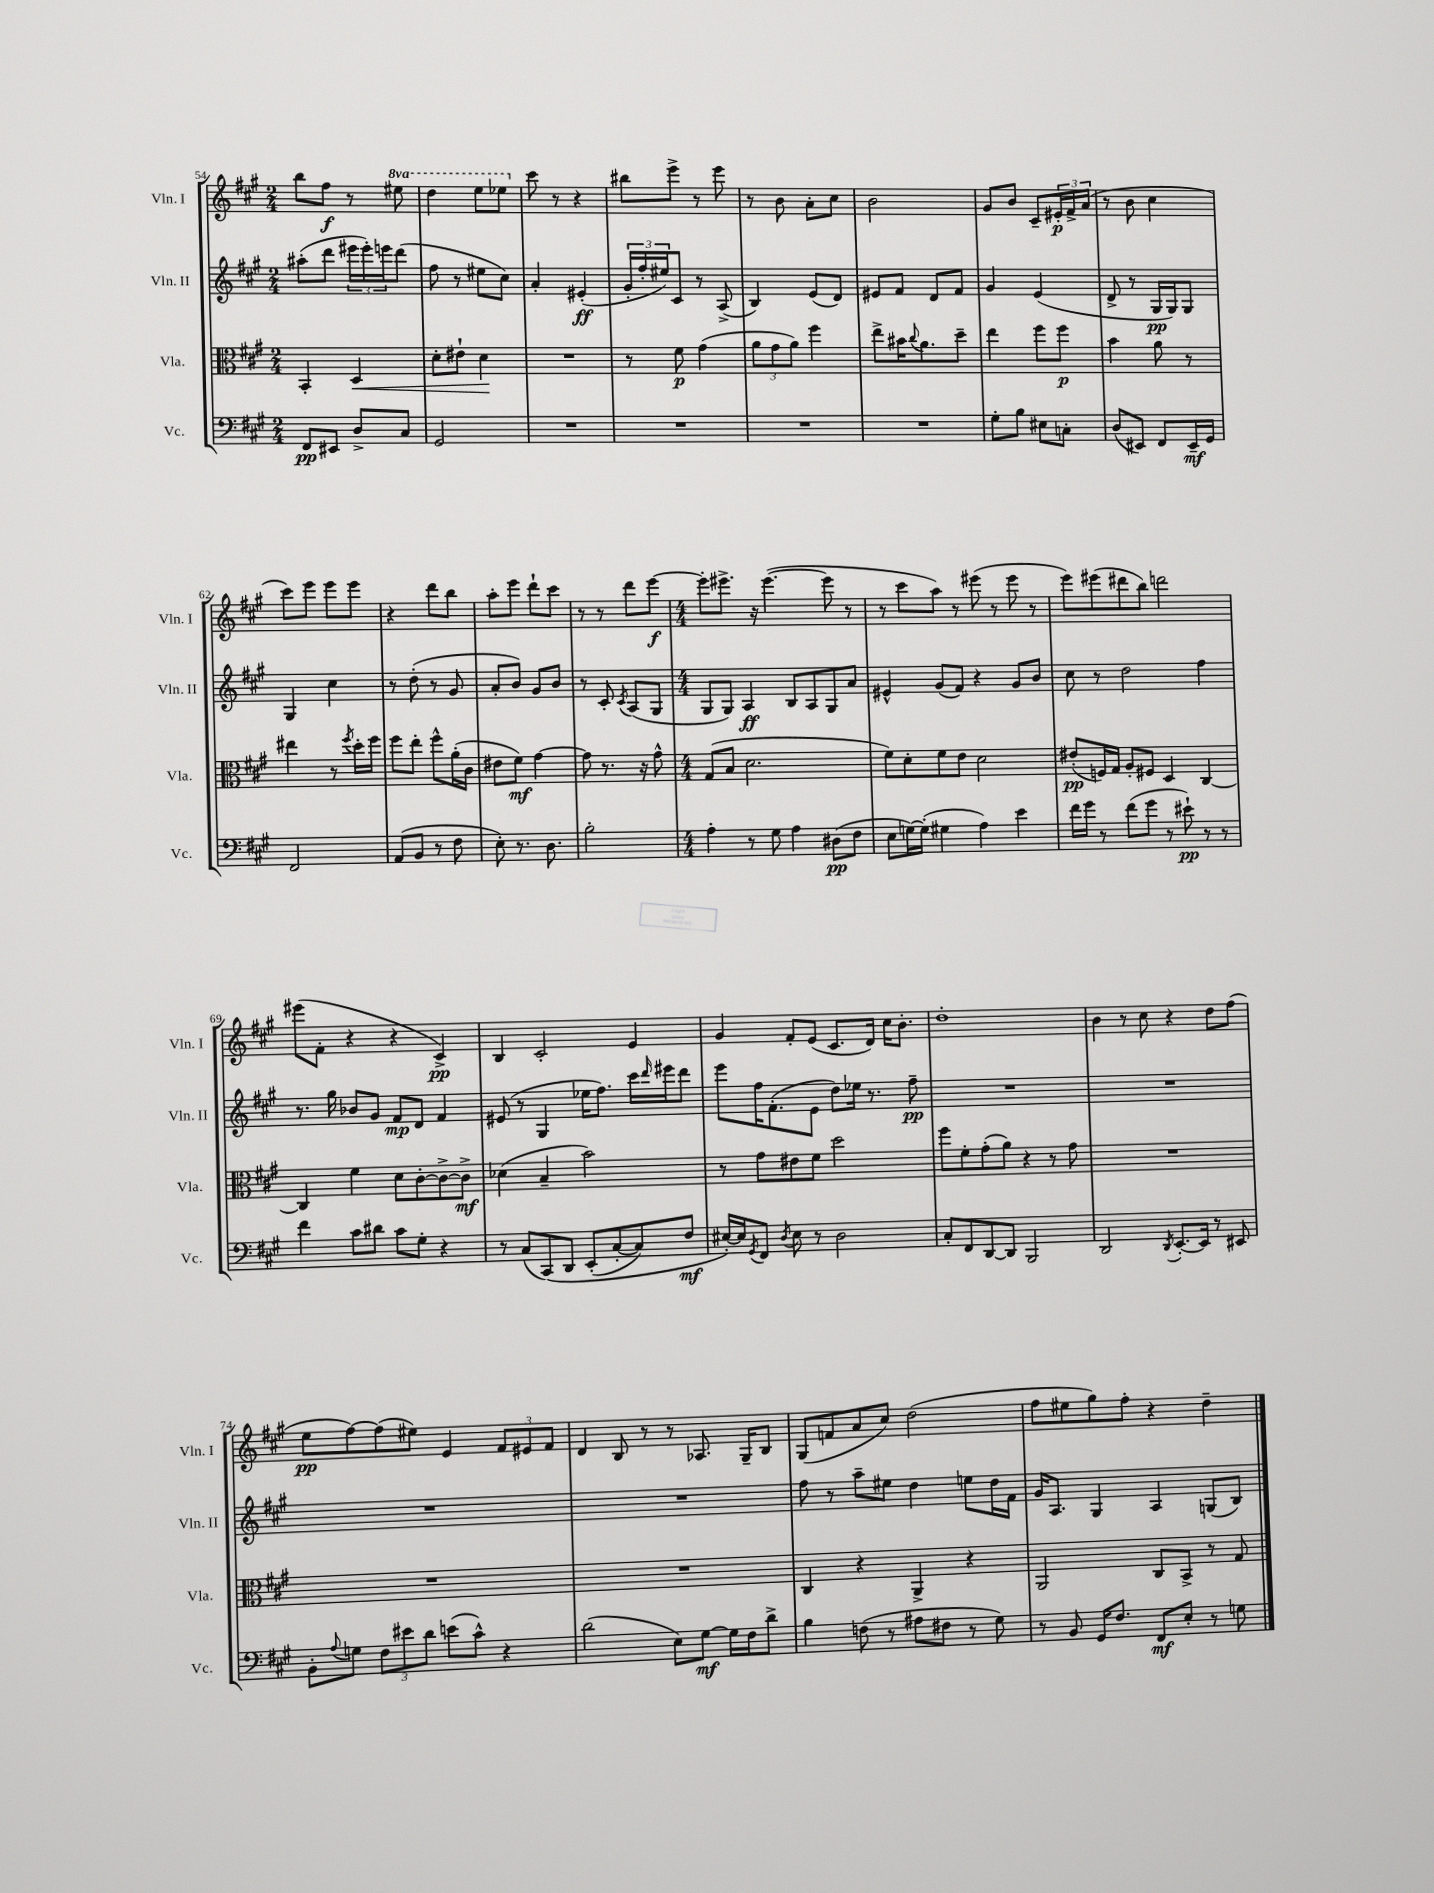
<<
\new StaffGroup <<
\new Staff = "s0" \with { instrumentName = "Vln. I" shortInstrumentName = "Vln. I" } {
    \clef treble \key a \major \numericTimeSignature \time 2/4 \set Staff.ottavationMarkups = #ottavation-simple-ordinals
    b''8 fis''8\f r8 \ottava #1 eis'''8 |
    d'''4 e'''8 ees'''8 \ottava #0 |
    cis'''8 r8 r4 |
    bis''8 e'''8-> r8 e'''8 |
    r8 b'8 a'8-. cis''8 |
    b'2 |
    gis'8 b'8 cis'8-- \tuplet 3/2 { eis'16-.\p fis'16-> a'16( } |
    r8 b'8 cis''4 |
    cis'''8) e'''8 e'''8 e'''8 |
    r4 d'''8 b''8 |
    a''8-. e'''8 d'''8-! cis'''8 |
    r8 r8 d'''8 e'''8~\f |
    \numericTimeSignature \time 4/4 e'''8-. eis'''8.-> r16 eis'''4.~( eis'''8 r8 |
    r8 cis'''8 a''8) r8 eis'''8( r8 eis'''8 r8 |
    e'''8) eis'''8( dis'''8 b''8) d'''2 |
    eis'''8( fis'8-. r4 r4 cis'4->\pp) |
    b4 cis'2-. e'4 |
    gis'4 fis'8-. e'8( cis'8. d'16) cis''16 b'8.-. |
    d''1-. |
    b'4 r8 cis''8 r4 d''8 fis''8( |
    e''8\pp fis''8~) fis''8( eis''8) e'4 \tuplet 3/2 { fis'8 eis'8 fis'8 } |
    d'4 b8 r8 r8 aes8. gis16-- b8 |
    gis8( f'8 a'8 cis''8) d''2( |
    fis''8 eis''8 gis''8) fis''8-. r4 d''4-- \bar "|." |
}
\new Staff = "s1" \with { instrumentName = "Vln. II" shortInstrumentName = "Vln. II" } {
    \clef treble \key a \major \numericTimeSignature \time 2/4
    ais''8-.( d'''8 \tuplet 3/2 { eis'''16 eis'''16-.) e'''16 } d'''8( |
    fis''8 r8 eis''8 cis''8) |
    a'4-. eis'4-.\ff( |
    \tuplet 3/2 { gis'16-. fis''16-. eis''16) } cis'8 r8 a8->( |
    b4) e'8( d'8) |
    eis'8 fis'8 d'8 fis'8 |
    gis'4 e'4( |
    d'8-> r8 gis16\pp gis16) gis8 |
    gis4 cis''4 |
    r8 d''8-.( r8 gis'8 |
    a'8-. b'8) gis'8 b'8 |
    r8 cis'8-. \acciaccatura { cis'8 } a8( gis8 |
    \numericTimeSignature \time 4/4 gis8 gis8) a4\ff b8 a8 gis8 a'8 |
    eis'4-^ gis'8( fis'8) r4 gis'8 b'8 |
    cis''8 r8 d''2 fis''4 |
    r8. gis''16 bes'8 gis'8 fis'8\mp d'8 fis'4 |
    eis'8( r8 gis4 ees''16 fis''8.) cis'''16 \grace { d'''16 } eis'''16 d'''8 |
    e'''8 fis''16 fis'8.-.( e'8 d''8) ees''16 r8. fis''8--\pp |
    R1 |
    R1 |
    R1 |
    R1 |
    fis''8 r8 a''8-- eis''8 d''4 e''8 d''16 fis'16 |
    gis'16 a8. gis4 a4 g8( b8) \bar "|." |
}
\new Staff = "s2" \with { instrumentName = "Vla." shortInstrumentName = "Vla." } {
    \clef alto \key a \major \numericTimeSignature \time 2/4
    b,4-. d4\< |
    d'8-. eis'8-! d'4\! |
    R2 |
    r8 fis'8\p gis'4( |
    \tuplet 3/2 { a'8 gis'8 a'8) } fis''4 |
    e''8-> bis'16 \appoggiatura { cis''8 } a'8. d''8-- |
    e''4 fis''8 fis''8\p |
    b'4 a'8 r8 |
    eis''4 r8 \acciaccatura { fis''8 } d''16-. fis''16 |
    fis''8 e''8-. fis''8-^ a'16-.( cis'16 |
    eis'8 fis'8\mf) gis'4~ |
    gis'8 r8. r16 gis'8-^ |
    \numericTimeSignature \time 4/4 gis8( b8 d'2. |
    fis'8) d'8-. fis'8 e'8 d'2 |
    eis'8-.\pp( f16) gis16 a8-. fis8 d4 cis4~ |
    cis4 fis'4 d'8 cis'8~-. cis'8~-> cis'8->\mf |
    des'4( b4-- b'2) |
    r8 gis'8 eis'8 fis'8 d''2 |
    fis''8 fis'8-. gis'8-.( a'8) r4 r8 gis'8 |
    R1 |
    R1 |
    R1 |
    cis4 r4 a,4-> r4 |
    a,2 cis8 b,8-> r8 gis8 \bar "|." |
}
\new Staff = "s3" \with { instrumentName = "Vc." shortInstrumentName = "Vc." } {
    \clef bass \key a \major \numericTimeSignature \time 2/4
    fis,8\pp eis,8 d8-> cis8 |
    gis,2 |
    R2 |
    R2 |
    R2 |
    R2 |
    gis8-. b8 eis8 c8-. |
    d8( eis,8) fis,8 eis,16--\mf gis,16 |
    fis,2 |
    a,8( b,8 r8 fis8 |
    e8-.) r8. d8. |
    b2-. |
    \numericTimeSignature \time 4/4 a4-. r8 gis8 a4 dis8\pp( fis8 |
    e8 g16~) g16-.( gis4 a4) e'4 |
    fis'16 gis'16 r8 fis'8( gis'8 r8 eis'8-!\pp) r8 r8 |
    fis'4 cis'8 dis'8 cis'8 gis8-. r4 |
    r8 cis8( cis,8)\( d,8 e,8-.( cis8~-. cis8) fis8\mf |
    eis16~-.\) eis16 \acciaccatura { gis,8 } fis,8 \acciaccatura { d8 } eis8 r8 d2 |
    cis8-. fis,8 d,8~ d,8 b,,2 |
    d,2 \acciaccatura { d,8 } e,8.~-. e,16 r8 eis,8 |
    b,8-. \appoggiatura { a8 } g8 \tuplet 3/2 { fis8 eis'8 d'8 } e'8( cis'8-^) r4 |
    d'2( e8) gis8~\mf gis16 fis16 d'8-> |
    b4 f8( r8 ais8 fis8 r8 gis8) |
    r8 b,8 gis,16 fis8. fis,8\mf e8-. r8 g8 \bar "|." |
}
>>
>>
\layout { \context { \Score currentBarNumber = #54 } }
